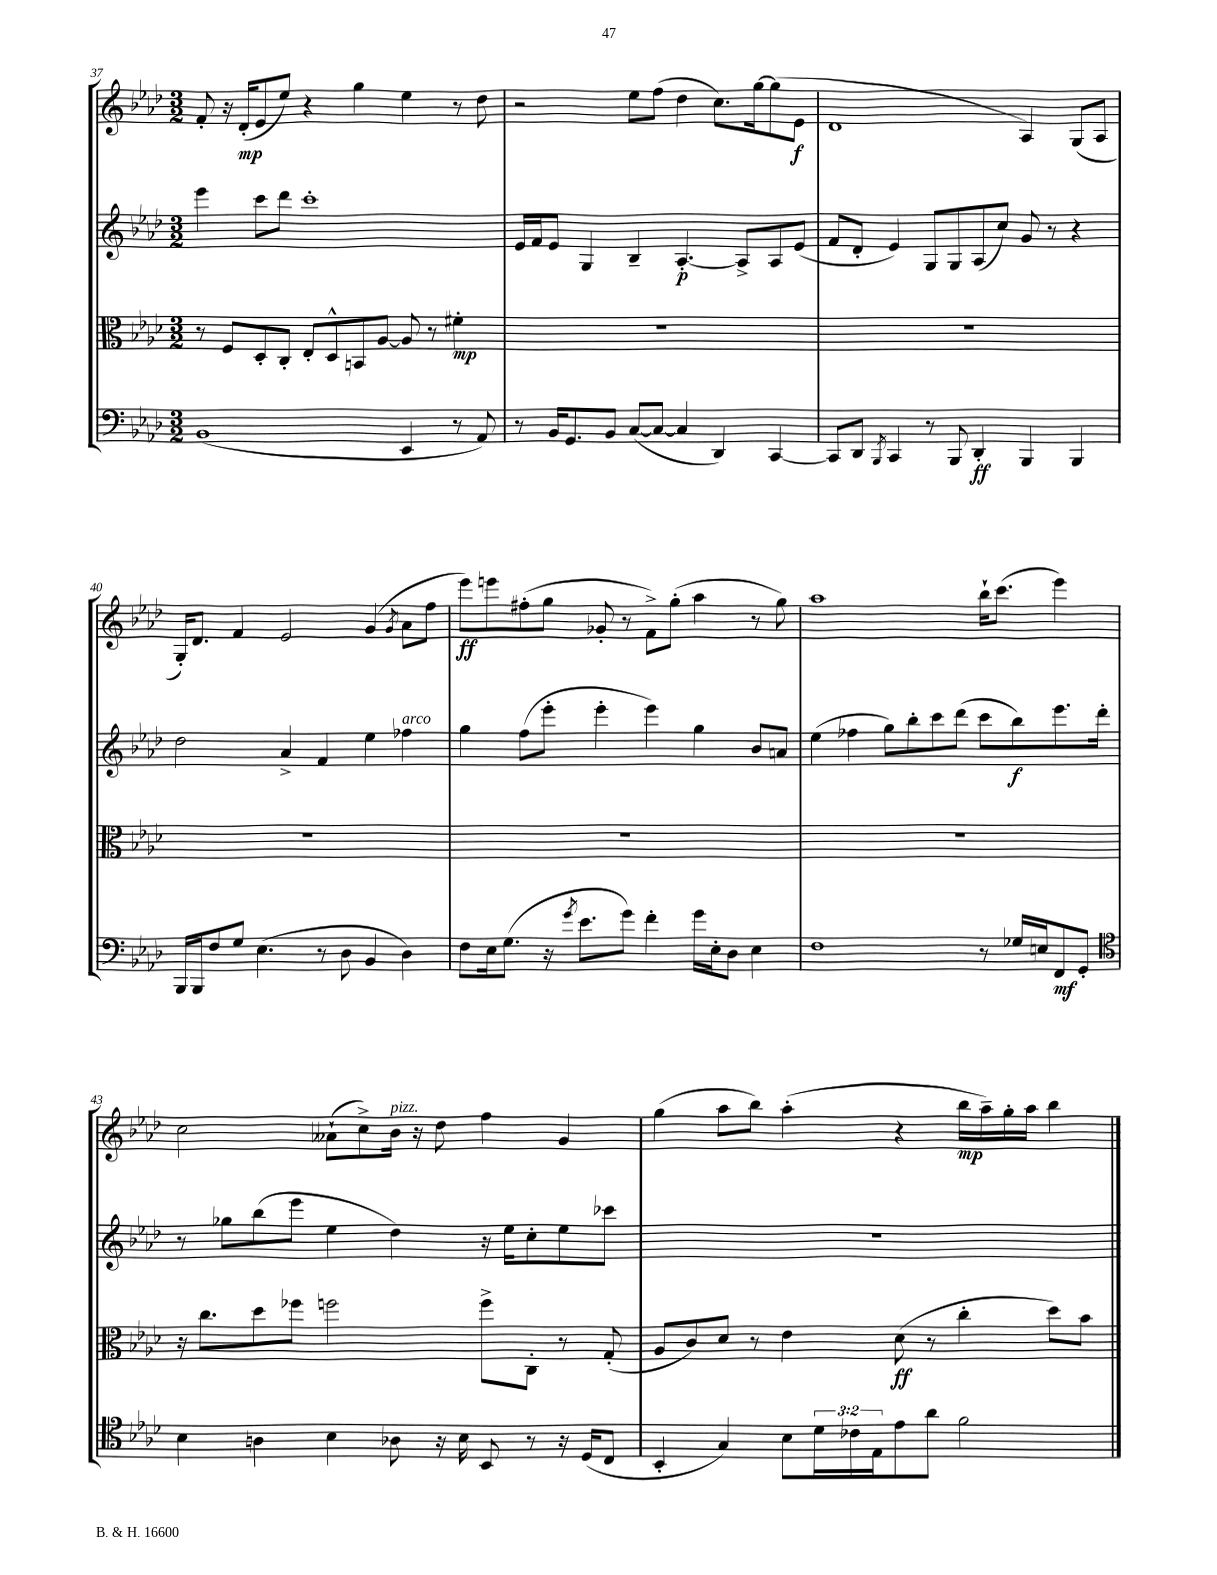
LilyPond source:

<<
\new StaffGroup <<
\new Staff = "s0" {
    \clef treble \key aes \major \numericTimeSignature \time 3/2
    f'8-. r16 des'16-.\mp( ees'8 ees''8) r4 g''4 ees''4 r8 des''8 |
    r2 ees''8 f''8( des''4 c''8.) g''16~ g''8( ees'8\f |
    des'1 aes4) g8( aes8 |
    g16-.) des'8. f'4 ees'2 g'4( \acciaccatura { g'8 } aes'8 f''8 |
    ees'''8\ff) e'''8 fis''8-.( g''8 ges'8-. r8 f'8->) g''8-.( aes''4 r8 g''8) |
    aes''1 bes''16-! c'''8.( ees'''4) |
    c''2 aeses'8-!( c''8->) bes'16^\markup { \italic "pizz." } r16 des''8 f''4 g'4 |
    g''4( aes''8 bes''8) aes''4-.( r4 bes''16\mp aes''16--) g''16-. aes''16 bes''4 \bar "|." |
}
\new Staff = "s1" {
    \clef treble \key aes \major \numericTimeSignature \time 3/2
    ees'''4 c'''8 des'''8 c'''1-. |
    ees'16 f'16 ees'8 g4 bes4-- aes4.~-.\p aes8-> aes8 ees'8( |
    f'8 des'8-. ees'4) g8 g8 aes8( c''8) g'8 r8 r4 |
    des''2 aes'4-> f'4 ees''4 fes''4^\markup { \italic "arco" } |
    g''4 f''8( ees'''8-. ees'''4-. ees'''4) g''4 bes'8 a'8 |
    ees''4( fes''4 g''8) bes''8-. c'''8 des'''8( c'''8 bes''8\f) ees'''8. des'''16-. |
    r8 ges''8 bes''8( ees'''8 ees''4 des''4) r16 ees''16 c''8-. ees''8 ces'''8 |
    R1. \bar "|." |
}
\new Staff = "s2" {
    \clef alto \key aes \major \numericTimeSignature \time 3/2
    r8 f8 des8-. c8-. ees8-. des8-^ b,8 aes8~ aes8 r8 fis'4-.\mp |
    R1. |
    R1. |
    R1. |
    R1. |
    R1. |
    r16 c''8. des''8 fes''8 f''2 f''8-> c8-. r8 g8-.( |
    aes8 c'8) des'8 r8 ees'4 des'8\ff( r8 c''4-. des''8) bes'8 \bar "|." |
}
\new Staff = "s3" {
    \clef bass \key aes \major \numericTimeSignature \time 3/2 \override Staff.TupletNumber.text = #tuplet-number::calc-fraction-text
    bes,1( ees,4 r8 aes,8) |
    r8 bes,16 g,8. bes,8 c8~( c8~ c4 des,4) c,4~ |
    c,8 des,8 \acciaccatura { bes,,8 } c,4 r8 bes,,8 des,4-.\ff bes,,4 bes,,4 |
    bes,,16 bes,,16 f8 g8 ees4.( r8 des8 bes,4 des4) |
    f8 ees16 g8.( r16 \acciaccatura { g'8 } ees'8. g'8) f'4-. g'16 ees16-. des8 ees4 |
    f1 r8 ges16 e16 f,8\mf g,8-. |
    \clef tenor bes4 a4 bes4 aes8 r16 bes16 bes,8 r8 r16 des16( c8 |
    bes,4-. g4) bes8 \tuplet 3/2 { des'16 ces'16 ees16 } ees'8 aes'8 f'2 \bar "|." |
}
>>
>>
\layout { \context { \Score currentBarNumber = #37 } }
